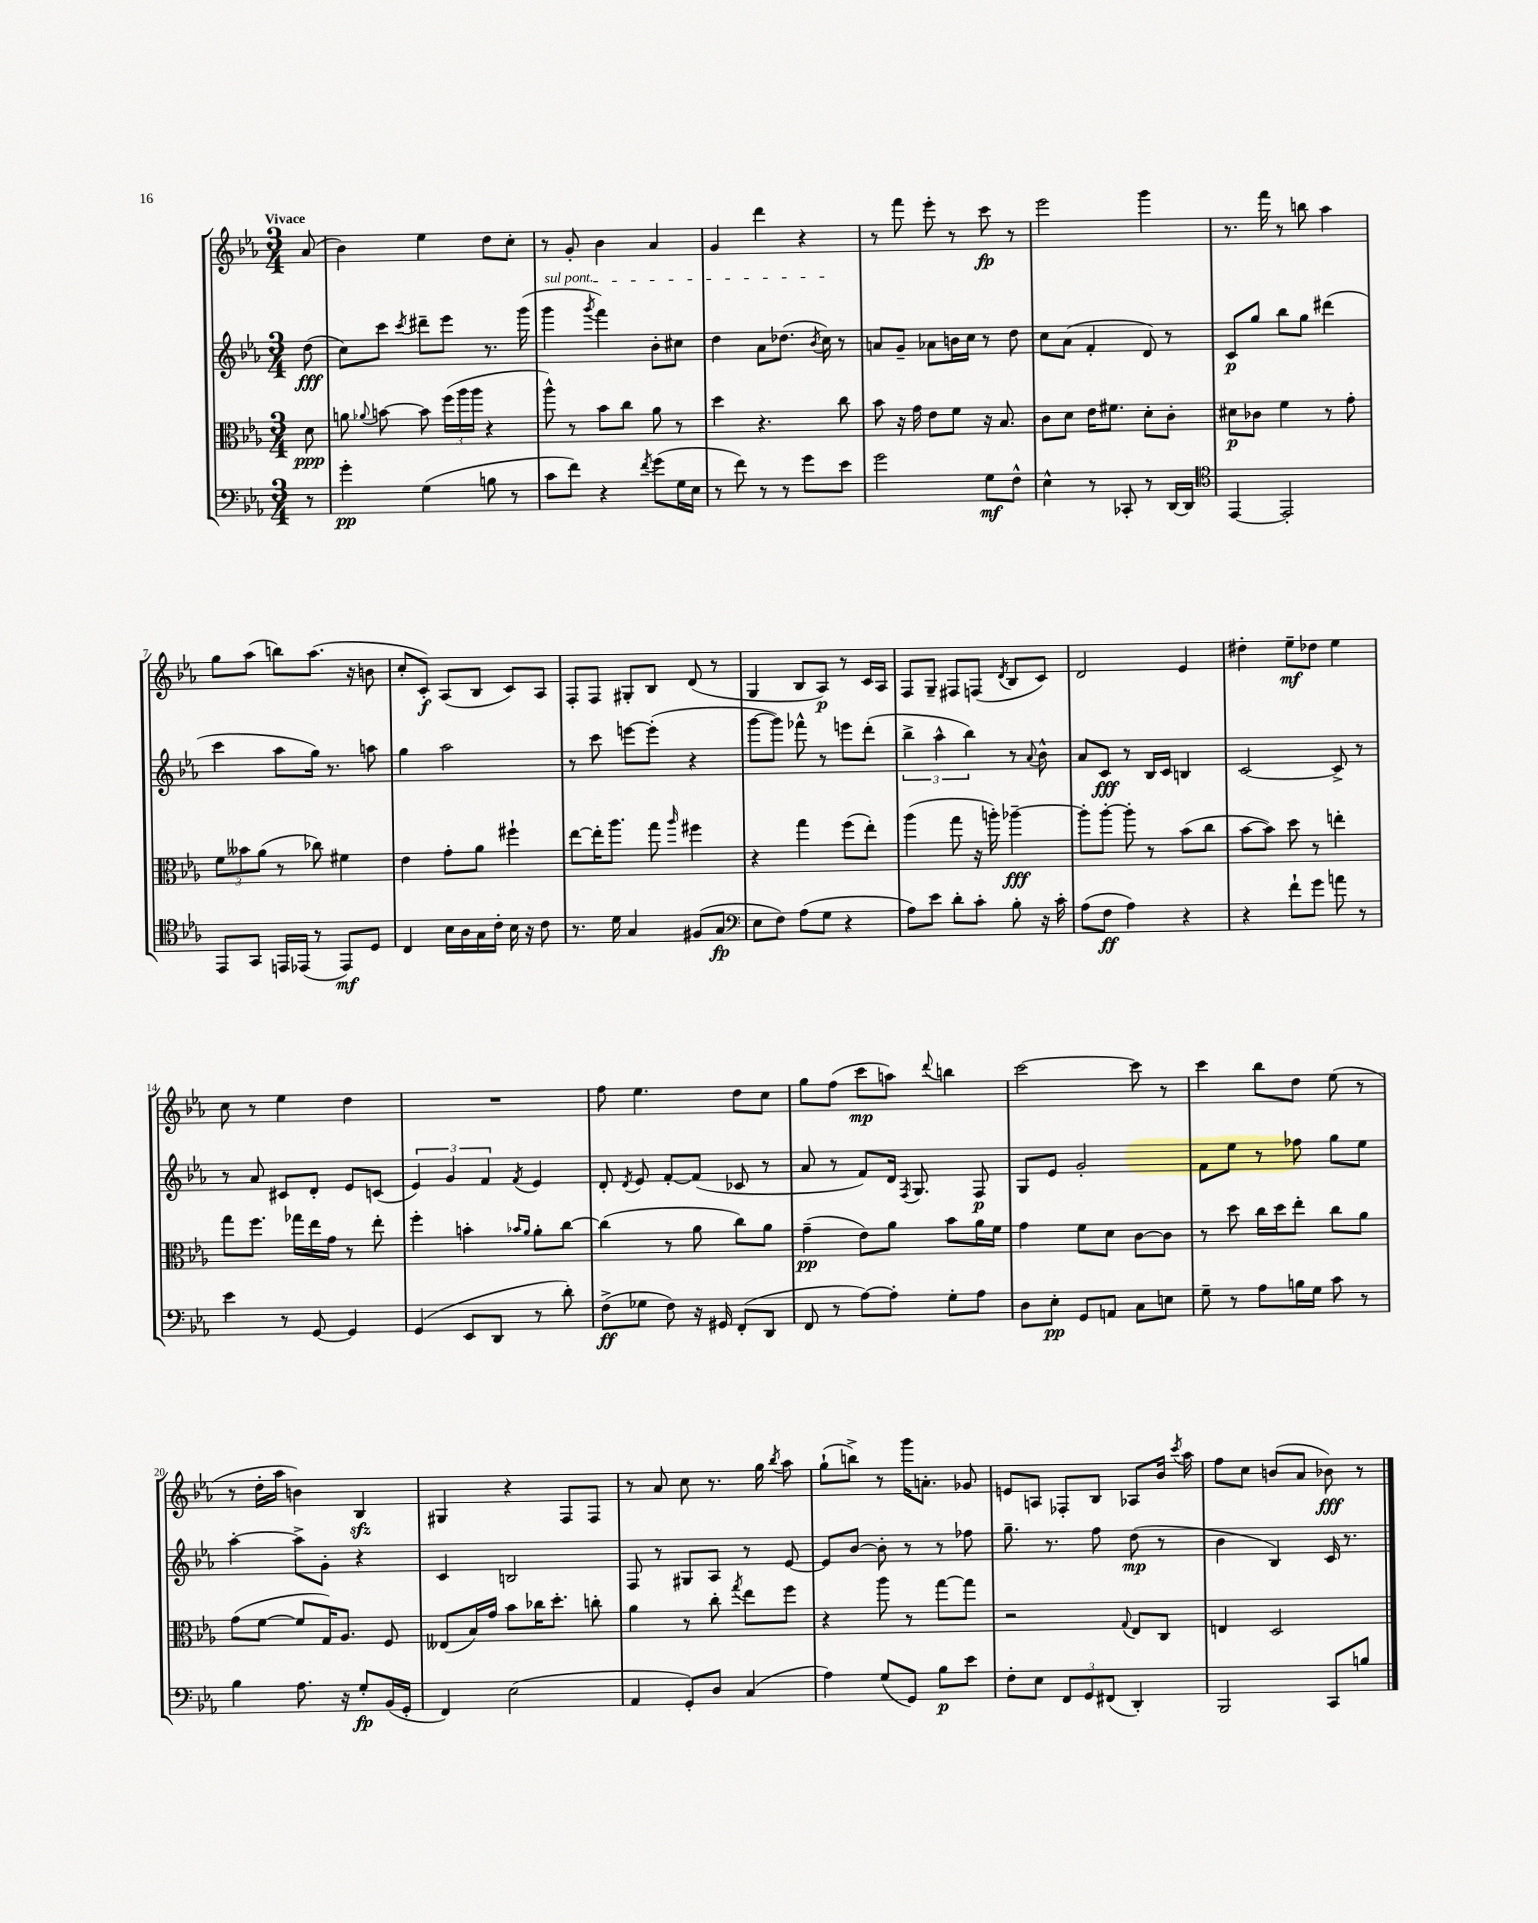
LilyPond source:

<<
\new StaffGroup <<
\new Staff = "s0" {
    \clef treble \key ees \major \numericTimeSignature \time 3/4 \partial 8 \tempo "Vivace"
    \autoBeamOff aes'8( |
    bes'4) ees''4 d''8[ c''8]-. |
    r8 g'8-. bes'4 aes'4 |
    g'4 d'''4 r4 |
    r8 f'''8 ees'''8-. r8 c'''8\fp r8 |
    ees'''2 g'''4 |
    r8. f'''16 r8 b''8 aes''4 |
    g''8[ aes''8]( b''8[) aes''8.]( r16 b'8 |
    c''8[-. c'8]-.\f) aes8[( bes8] c'8[) aes8] |
    f8[-. f8] gis8[-. bes8] d'8( r8 |
    g4 bes8[ aes8]\p) r8 c'16[ aes16] |
    f8[ g8]-- fis8[ f8]( \acciaccatura { d'8 } bes8[ c'8]) |
    d'2 ees'4 |
    dis''4-. ees''8[--\mf des''8] ees''4 |
    c''8 r8 ees''4 d''4 |
    R2. |
    f''8 ees''4. d''8[ c''8] |
    g''8[ f''8]( c'''8[\mp a''8]) \appoggiatura { d'''8 } b''4 |
    c'''2~ c'''8 r8 |
    c'''4 bes''8[ d''8] ees''8( r8 |
    r8 d''16[-. aes''16] b'4) bes4\sfz |
    gis4 r4 f8[ f8] |
    r8 aes'8 c''8 r8. g''16 \acciaccatura { bes''8 } aes''8 |
    g''8[-!( b''8]->) r8 g'''16[ a'8.]-. ges'8 |
    e'8[ a8] fes8[-. bes8] aes8[ bes'16] \acciaccatura { c'''8 } aes''16 |
    f''8[ c''8] b'8[( aes'8] bes'8\fff) r8 \bar "|." |
}
\new Staff = "s1" {
    \clef treble \key ees \major \numericTimeSignature \time 3/4 \partial 8
    \autoBeamOff d''8\fff( |
    c''8[) c'''8] \acciaccatura { c'''8 } dis'''8[-- ees'''8] r8. g'''16( |
    \once \override TextSpanner.bound-details.left.text = \markup { \italic "sul pont." } g'''4\startTextSpan \acciaccatura { g'''8 } f'''4) bes'8[-. cis''8] |
    d''4 aes'8[ des''8.]( \acciaccatura { bes'8 } c''16\stopTextSpan) r8 |
    a'8[ g'8]-- aes'8[ b'16 c''16] r8 d''8 |
    c''8[ aes'8]( f'4-. d'8) r8 |
    c'8[\p g''8] bes''8[ g''8] dis'''4( |
    c'''4 aes''8[ g''16]) r8. a''8 |
    g''4 aes''2 |
    r8 c'''8 e'''8[~ e'''8]-.( r4 |
    g'''8[~ g'''8]) fes'''8-^ r8 e'''8[ d'''8]-.( |
    \tuplet 3/2 { bes''4-> aes''4-^ bes''4) } r8 \appoggiatura { aes'8 } bes'8-^ |
    aes'8[ c'8]\fff r8 bes16[ c'16] b4 |
    c'2~ c'8-> r8 |
    r8 aes'8 cis'8[ d'8]-. ees'8[ c'8]( |
    \tuplet 3/2 { ees'4) g'4 f'4 } \acciaccatura { f'8 } ees'4 |
    d'8-. \acciaccatura { d'8 } ees'8 f'8[~-. f'8]( ces'8 r8 |
    aes'8 r8 f'8[) d'16] \acciaccatura { f8 } g8. f8\p |
    g8[ ees'8] g'2-. |
    f'8[ ees''8] r8 fes''8 g''8[ ees''8] |
    aes''4~-. aes''8[-> g'8]-. r4 |
    c'4 b2 |
    f8 r8 gis8[ aes8] r8 ees'8~ |
    ees'8[ bes'8]~ bes'8-. r8 r8 fes''8 |
    g''8.-- r8. f''8 d''8\mp( r8 |
    bes'4 bes4) c'16 r8. \bar "|." |
}
\new Staff = "s2" {
    \clef alto \key ees \major \numericTimeSignature \time 3/4 \partial 8
    \autoBeamOff d'8\ppp |
    a'8 \appoggiatura { aes'8 } b'8~ b'8 \tuplet 3/2 { f''16[( aes''16 aes''16] } r4 |
    aes''8-^) r8 bes'8[ c''8] aes'8 r8 |
    d''4 r4. c''8 |
    bes'8 r16 g'16 ees'8[ f'8] r16 bes8. |
    c'8[ d'8] ees'16[ fis'8.] d'8[-. c'8]-. |
    dis'8[\p ces'8] f'4 r8 g'8-. |
    \tuplet 3/2 { f'8[ beses'8 aes'8]( } r8 ces''8) fis'4 |
    ees'4 g'8[-. aes'8] fis''4-! |
    ees''8[~ ees''16-. aes''8.] g''8 \grace { aes''16 } fis''4 |
    r4 g''4 f''8[( ees''8]-.) |
    aes''4( g''8 r16 a''16-.) aes''4~--\fff |
    aes''8[-. aes''8]~-. aes''8-. r8 bes'8[( c''8] |
    bes'8[~ bes'8]) d''8 r8 e''4-. |
    g''8[ f''8.] ges''16[ ees''16 g'16] r8 ees''8-. |
    f''4-. b'4-. \grace { bes'16[ aes'16] } aes'8[-. c''8]~ |
    c''4( r8 aes'8 c''8[) aes'8] |
    g'4--\pp( ees'8[) aes'8] bes'8[ aes'16 f'16] |
    g'4 f'8[ d'8] c'8[~ c'8] |
    r8 d''8 c''16[ d''16 ees''8]-. c''8[ aes'8] |
    g'8[( f'8]~ f'8[ g16) aes8.] f8 |
    eeses8[( bes16) g'16] bes'8[ ces''16 d''8.]-. c''8-. |
    aes'4 r8 c''8-. \acciaccatura { g''8 } ees''8[ f''8] |
    r4 aes''8 r8 g''8[~ g''8] |
    r2 \appoggiatura { g8 } ees8[ c8] |
    e4 d2 \bar "|." |
}
\new Staff = "s3" {
    \clef bass \key ees \major \numericTimeSignature \time 3/4 \partial 8
    \autoBeamOff r8 |
    g'4-.\pp g4( b8 r8 |
    c'8[ f'8]) r4 \acciaccatura { f'8 } g'8[( g16 ees16] |
    r8 f'8) r8 r8 g'8[ ees'8] |
    g'2 g8[\mf f8]-^ |
    ees4-^ r8 ces,8-. r8 d,16[~ d,16] |
    \clef tenor ees,4~ ees,2-. |
    ees,8[ g,8] e,16[ ees,16]( r8 ees,8[\mf) d8] |
    c4 bes16[ aes16 g16 c'16]-. bes16 r16 c'8 |
    r8. d'16 g4 fis8[( g8]\fp |
    \clef bass ees8[ f8]) aes8[( g8] r4 |
    aes8[) ees'8] d'8[-. c'8]-. bes8-. r16 c'16-. |
    aes8[( f8]\ff aes4) r4 |
    r4 f'8[-! g'8] a'8 r8 |
    ees'4 r8 g,8~ g,4 |
    g,4( ees,8[ d,8] r8 d'8-.) |
    f8[->\ff( ges8] f8) r16 gis,16 f,8[-.( d,8] |
    f,8 r8 aes8[~) aes8]-. g8[-. aes8] |
    d8[ ees8]-.\pp g,8[ a,8] c8[ e8] |
    g8-- r8 aes8[ b16 g16] c'8 r8 |
    bes4 aes8. r16 g8[-.\fp bes,16( g,16]-. |
    f,4) ees2( |
    aes,4 g,8[-.) d8] c4( |
    aes4) g8[( g,8]) bes8[\p ees'8] |
    f8[-. ees8] \tuplet 3/2 { f,8[ g,8 fis,8]( } d,4-.) |
    bes,,2 c,8[ b8] \bar "|." |
}
>>
>>
